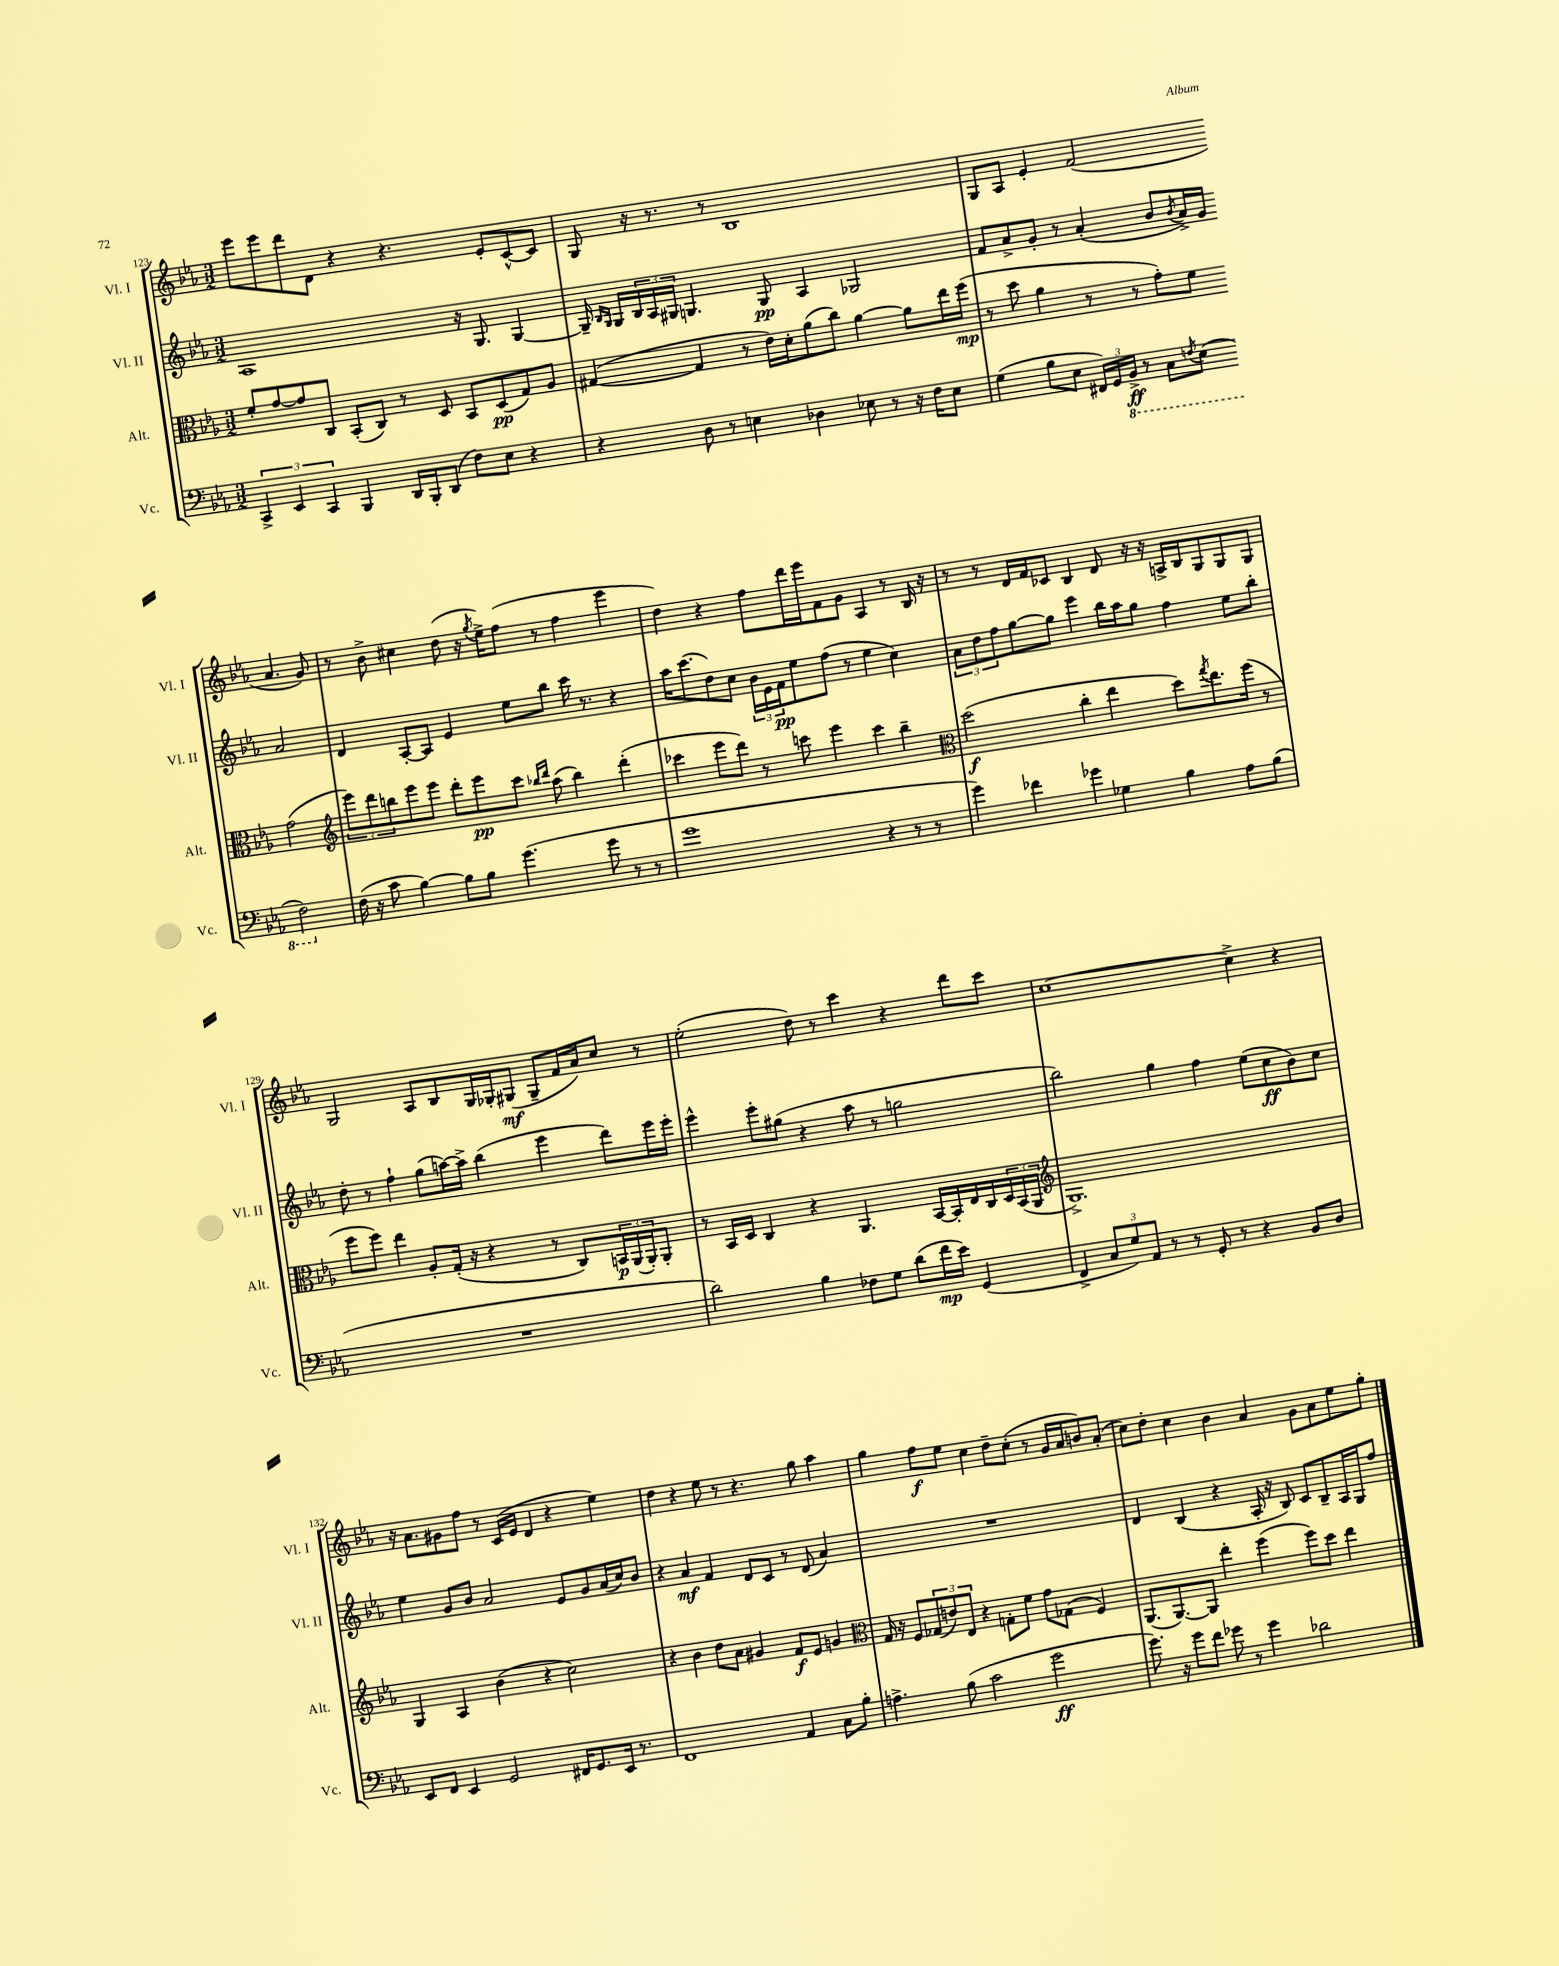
<<
\new StaffGroup <<
\new Staff = "s0" \with { instrumentName = "Vl. I" shortInstrumentName = "Vl. I" } {
    \clef treble \key ees \major \numericTimeSignature \time 3/2
    ees'''8 ees'''8 d'''8 d'8 r4 r4. ees'8-. c'8~-^ c'8 |
    g8 r16 r8. r8 bes1 |
    g8 aes8 ees'4-. f'2( aes'4. g'8) |
    r8 bes'8-> cis''4 d''8( r16 \acciaccatura { g''8 } ees''16->) f''8( r8 f''4 ees'''4 |
    d''4) r4 f''8 d'''16 ees'''16 f'8 g'8 aes4 r8 bes16 r16 |
    r8 r8 d'16 f'16 ces'8 bes4 d'8 r16 r16 a16-> bes16 g8 g8 g8 |
    g2 aes8 bes8 g16 ges16-. gis8\mf( gis8-- f'16 aes'16) c''8 r8 |
    ees''2-.( d''8) r8 c'''4 r4 d'''8 c'''8 |
    c''1~ c''4-> r4 |
    r16 aes'8. gis'8 f''8 r8 c'16( ees'16 d'4 r4 ees''4) |
    d''4 r4 ees''8 r8 r4. g''8 aes''4 |
    g''4 f''8\f ees''8 c''4 d''8-- c''8-.( r8 g'16 aes'16 b'8) aes'8-.( |
    c''8) d''8-. c''4 bes'4 aes'4 g'8 aes'8 ees''8 g''8-. \bar "|." |
}
\new Staff = "s1" \with { instrumentName = "Vl. II" shortInstrumentName = "Vl. II" } {
    \clef treble \key ees \major \numericTimeSignature \time 3/2
    aes1 r16 g8. g4~ |
    g16-- \grace { bes16 g16 } g16 \tuplet 3/2 { bes16 aes16 gis16 } g4. g8\pp aes4 ges2 |
    f'8 aes'8-> g'8-. r8 aes'4-.( bes'8 \acciaccatura { bes'8 } aes'16->) g'16 aes'2 |
    d'4 aes8~-. aes8 ees'4 ees''8 bes''8 c'''16 r8. r4 |
    aes''16 c'''8.( d''8) c''8 \tuplet 3/2 { bes'16 ees'16 f'16\pp } ees''8 f''8( r8 ees''4 c''4) |
    \tuplet 3/2 { aes'8 d''8 f''8 } g''8~ g''8 ees'''4 bes''16 aes''16 g''8 f''4 ees''8 bes''8-. |
    d''8-. r8 f''4-! g''8( a''16~) a''16-> bes''4( ees'''4 d'''8) ees'''16 ees'''16-. |
    ees'''4-^ ees'''8-. gis''8( r4 aes''8 r8 g''2 |
    bes''2) g''4 f''4 ees''8( c''8\ff bes'8) c''8 |
    ees''4 g'8 bes'8 aes'2 ees'8 g'8 aes'16( c''16) bes'8 |
    r4 aes'4\mf f'4 d'8 c'8 r8 d'8( aes'4) |
    R1. |
    d'4 bes4( r4 aes16-. r16 bes8) c'8 bes8-- aes16 g16 f''8 \bar "|." |
}
\new Staff = "s2" \with { instrumentName = "Alt." shortInstrumentName = "Alt." } {
    \clef alto \key ees \major \numericTimeSignature \time 3/2
    f'8-. g'8~ g'8 c8 bes,8-.( c8) r8 d8 bes,8 d8\pp( g8) aes8 |
    gis4~( gis4 r8 ees'16) d'16-. aes'8( c''8) aes'4~ aes'8 ees''16 f''16\mp( |
    r8 d''8 aes'4 r8 r8 g'8-.) f'8 g'2( |
    \clef treble \tuplet 3/2 { ees'''8) d'''8 b''8 } ees'''8 ees'''8 d'''8-. ees'''8\pp c'''8 \grace { bes''16 d'''16 } aes''8( bes''4) d'''4-.( |
    ces'''4 ees'''8 d'''8) r8 c'''8 ees'''4 c'''4 bes''4-- |
    \clef alto d''2\f( c''4-. ees''4 d''8) \acciaccatura { g''8 } ees''8. f''16( r8 |
    f''8 f''8) ees''4 aes8-. g16-.( r16 r4 r8 c8) \tuplet 3/2 { b,16\p aes,16( aes,16-.) } aes,8-. |
    r8 bes,16 d16 c4 r4 aes,4. bes,16~ bes,16-. ees16 c16 \tuplet 3/2 { d16 bes,16( aes,16 } |
    \clef treble g1.->) |
    g4 aes4 bes'4( r4 c''2) |
    r4 bes'4 d''8 aes'8 gis'4 f'8\f ees'8 g'4 |
    \clef alto g16 r16 f8 \tuplet 3/2 { ges8( e'8) ees8 } r4 g8-. f'8 g'8 ges8( f4) |
    aes,8.( aes,8.~) aes,8 ees''4-. f''4( f''8) d''8 ees''4 \bar "|." |
}
\new Staff = "s3" \with { instrumentName = "Vc." shortInstrumentName = "Vc." } {
    \clef bass \key ees \major \numericTimeSignature \time 3/2
    \tuplet 3/2 { c,4-> ees,4 c,4 } bes,,4 d,16 bes,,16-. d,8( f8) ees8 r4 |
    r4 d8 r8 e4 des4 ees8 r8 r16 f16 ees8 |
    g4( bes8 ees8 \tuplet 3/2 { fis,16) g,16 \ottava #-1 bes,,16->\ff } r8 c,8 \acciaccatura { f,8 } ees,8( f,2) \ottava #0 |
    f16( r16 c'8 bes4~) bes8 bes8 g'4.( g'8 r8 r8 |
    g'1 r4 r8 r8 |
    g'4) fes'4 ges'4 ges4 bes4 aes8 bes8( |
    R1. |
    d'2) bes4 fes8 g8 d'8( f'16\mp ees'16) g,4( |
    f,4-> \tuplet 3/2 { c8 g8) aes,8 } r8 r8 g,8-. r8 r4 bes,8 d8 |
    ees,8 f,8 ees,4 g,2 fis,16 g,8. ees,16 r8. |
    f,1 aes,4 c8 bes8-. |
    a4.-> bes8( c'2 g'2\ff |
    g'8.) r16 g'8 f'8 ges'8 r8 ges'4 des'2 \bar "|." |
}
>>
>>
\layout { \context { \Score currentBarNumber = #123 } }
